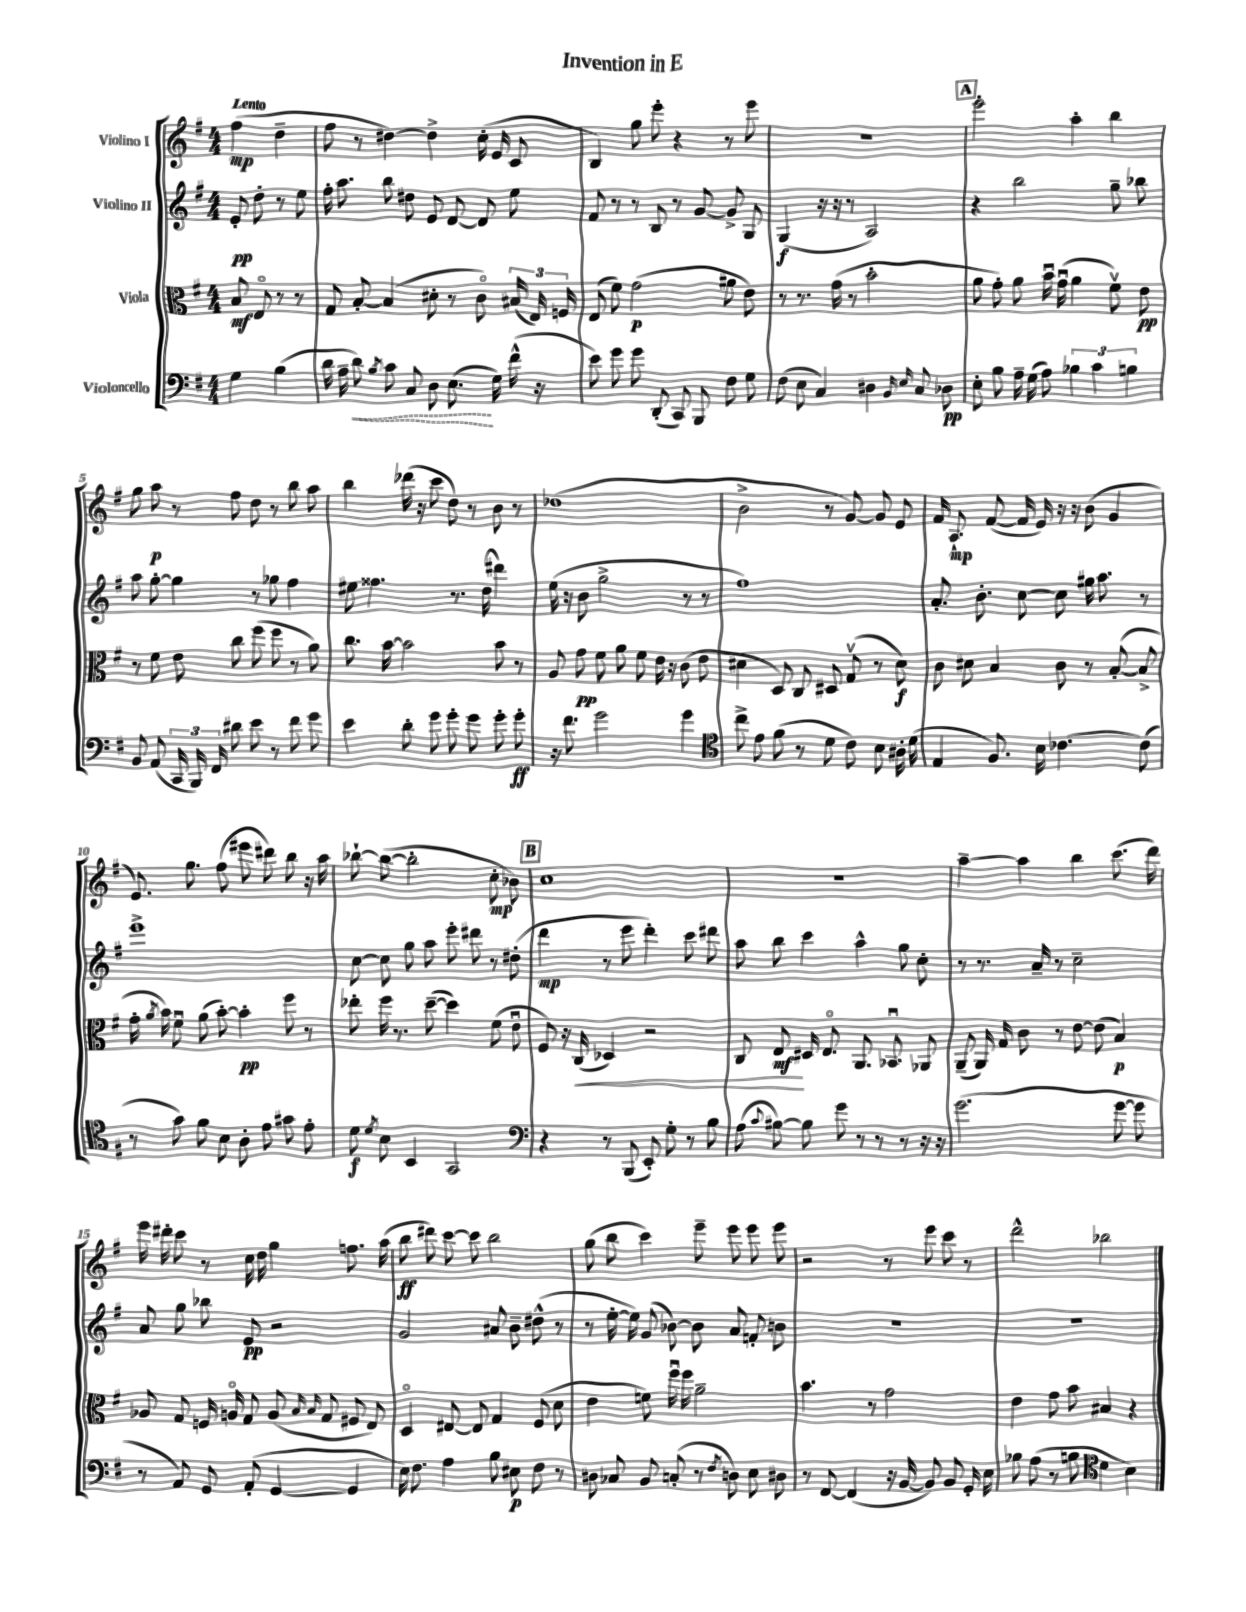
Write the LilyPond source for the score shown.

\header { title = "Invention in E" }
<<
\new StaffGroup <<
\new Staff = "s0" \with { instrumentName = "Violino I" } {
    \clef treble \key g \major \numericTimeSignature \time 4/4 \partial 2 \tempo "Lento"
    \autoBeamOff fis''4\mp( d''4-- |
    fis''8 r8 dis''4~) dis''4-> c''16-.( e'16 c'8 |
    b4) g''8 e'''8-. r4 r8 e'''8 |
    R1 |
    \mark \markup { \box "A" } e'''2-. a''4-. b''4 |
    g''8 a''8\p r8 fis''8 d''8 r8 b''8 a''8 |
    b''4 des'''16( r16 c'''8 d''8) r8 b'8 r8 |
    des''1( |
    b'2-> r8 g'8~) g'8 e'8 |
    fis'16 a8.-!\mp fis'8~( fis'16 e'16) r16 r16 b'8( g'4 |
    e'8.) g''8. fis''8( eis'''8 dis'''8) b''8 r16 a''16 |
    bes''8~-! bes''8~( bes''2-. c''8-.\mp bes'8) |
    \mark \markup { \box "B" } c''1 |
    R1 |
    a''4~-- a''4 b''4 c'''8.( d'''16) |
    e'''16 dis'''16-. c'''8 r8 c''16 d''16 g''4 f''8. a''16( |
    b''8\ff dis'''8) c'''8~ c'''8 b''2 |
    g''8( b''8 c'''4) e'''8-- e'''8 e'''8 e'''8 |
    r2 r8 e'''8 c'''8 r8 |
    d'''2-^ bes''2 \bar "|." |
}
\new Staff = "s1" \with { instrumentName = "Violino II" } {
    \clef treble \key g \major \numericTimeSignature \time 4/4 \partial 2
    \autoBeamOff e'8-.\pp d''8-. r8 e''8 |
    fis''16-. a''8. b''8 dis''8 e'8 d'8~ d'8 e''8 |
    fis'8 r8 r8 b8 r8 g'8~ g'8-> g8 |
    g4\f( r16 r16 r8 a2) |
    \mark \markup { \box "A" } r4 b''2 g''8-- bes''8 |
    a''8 g''8~-. g''4 r8 ges''8 fis''4 |
    eis''8 fisis''4. r8. d''16( dis'''4) |
    e''16( r16 b'8 g''2-> r8 r8 |
    fis''1) |
    a'8.-. b'8.-. c''8~ c''8 gis''16 a''8. r8 |
    e'''1-> |
    c''8~ c''8 g''8 a''8 e'''8-. dis'''8 r8 dis''8-.( |
    \mark \markup { \box "B" } d'''4\mp r8 e'''8 d'''4-.) c'''8 dis'''8 |
    a''8 b''8 c'''4 a''4-^ g''8 c''8-. |
    r8 r8. a'16-- r8 c''2-- |
    a'8 g''8 bes''8 e'8\pp r2 |
    g'2 ais'8 b'8-- dis''8-^( r8 |
    r8 e''16~-. e''16) g'8( bes'8~) bes'8 a'8 f'8-. b'8 |
    R1 |
    R1 \bar "|." |
}
\new Staff = "s2" \with { instrumentName = "Viola" } {
    \clef alto \key g \major \numericTimeSignature \time 4/4 \partial 2
    \autoBeamOff b8\mf e8\flageolet r8 r8 |
    g8 b8~-. b4( dis'8-. r8 c'8\flageolet) \tuplet 3/2 { bis16( e16) f16 } |
    e8( fis'8) g'2\p( ais'8 e'8) |
    r8 r8. g'16( r8 b'2-. |
    \mark \markup { \box "A" } a'8 g'8-.) a'8 b'16\downbow g'16\downbow( a'4 fis'8\upbow) e'8\pp |
    r8 fis'8 e'8 c''8 fis''8( fis''8 r8 a'8) |
    c''8. b'16~ b'2 b'8 r8 |
    a8 g'8\pp fis'8 a'8 fis'8 e'16 r16 c'8( e'8 |
    dis'4 d8) c8 dis8 g8\upbow( r8 dis'8\f) |
    c'8 dis'8 b4 c'8 r8 b8~-.( b8-> |
    g'16-. \acciaccatura { a'8 } b'16) fis'8\downbow a'8( b'8~-.) b'4-.\pp fis''8 r8 |
    ees''8-. fis''16 r8. d''8~--( d''4) fis'8( e'8\downbow |
    \mark \markup { \box "B" } fis8) r16 c16\<( des4) r2 |
    c8 e8\mf\! dis16 e8.\flageolet a,8. bes,8.\downbow aes,8 |
    a,8--( a,16) g16 c'8 r8 e'8~ e'8( b4\p) |
    aes8 g8 f16 a16\flageolet g8 a8( \grace { b16 b16 } g8 fis8 e8) |
    d4\flageolet eis8~ eis8 g4 fis8( d'8 |
    e'4 f'8) fis''16\downbow fis''16 a'2-- |
    b'4. r8 g'2 |
    e'4 g'8 b'8 bis4 r4 \bar "|." |
}
\new Staff = "s3" \with { instrumentName = "Violoncello" } {
    \clef bass \key g \major \numericTimeSignature \time 4/4 \partial 2
    \autoBeamOff g4 b4( |
    d'16 a16-- \once \override Hairpin.style = #'dashed-line d'8\<) \acciaccatura { b8 } c'8 c8 d8 e8.\!( g16) fis'16-^( r16 |
    e'8) g'8 g'8 d,8-.( c,8) b,,8 fis8 g8 |
    fis8( e8 c4) dis4 \grace { b,16 e16 } c8 des8\pp |
    \mark \markup { \box "A" } e8-. b8 a16-- g16( a8) \tuplet 3/2 { bes4 c'4 b4 } |
    b,8 a,8( \tuplet 3/2 { c,16 b,,16) fis,16 } dis'8 e'8 r8 fis'8 g'8 |
    e'4 d'8-. g'8 g'8-. g'8 g'8-. g'8-.\ff |
    r16 fis'8. g'2 g'4 |
    \clef tenor c''8-> e'8 fis'8( r8 d'8 c'8) b8 ais16-. d'16( |
    e4 fis8.) b16 ces'4.~ ces'8( |
    r8 g'8) fis'8 b8 a8-. e'8 gis'8 e'8-. |
    d'8\f \acciaccatura { d'8 } b8 b,4 g,2 |
    \mark \markup { \box "B" } \clef bass r4 r8 b,,8( e,8-.) g8-. r8 b8 |
    a8( \appoggiatura { c'8 } bis8~) bis8 g'8 r8 r8 r8 r16 r16 |
    g'2.( g'8~ g'8 |
    r8 a,8) g,8 a,8-.( g,4~ g,4 |
    e16) fis8. a4 b8 eis8\p fis8 r8 |
    dis8 ces8 b,8 c8-.( r8 \acciaccatura { fis8 } d8) e8 dis8 |
    r8 fis,8~ fis,4( r16 b,16~ b,8) b,8 g,16-. e16 |
    bes8 a8( r8 b8 \clef tenor d'4 b4) \bar "|." |
}
>>
>>
